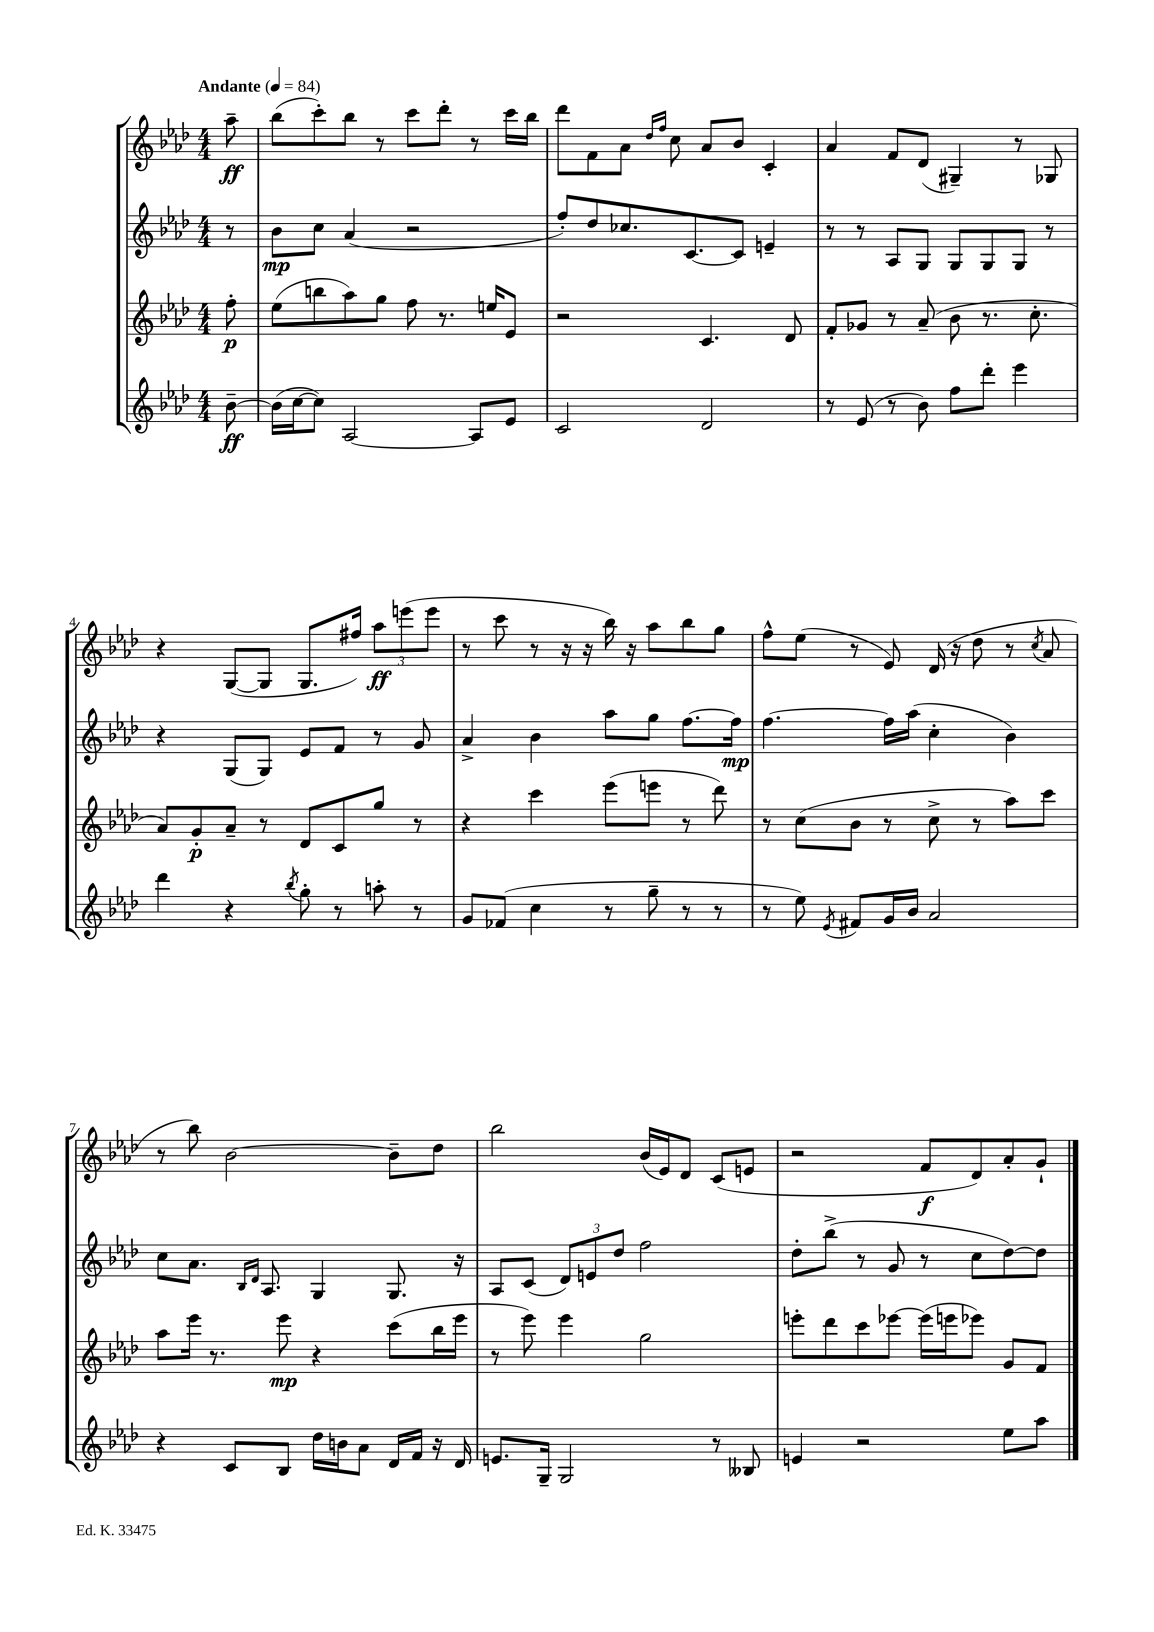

**kern	**kern	**kern	**kern
*staff4	*staff3	*staff2	*staff1
*clefG2	*clefG2	*clefG2	*clefG2
*k[b-e-a-d-]	*k[b-e-a-d-]	*k[b-e-a-d-]	*k[b-e-a-d-]
*M4/4	*M4/4	*M4/4	*M4/4
*MM84	*MM84	*MM84	*MM84
[8b-~	8ff'	8r	8aa-~
=	=	=	=
(16b-]	(8ee-	8b-	(8bb-
[16cc	.	.	.
8cc])	8bb	8cc	8ccc')
[2A-	8aa-)	(4a-	8bb-
.	8gg	.	8r
.	8ff	2r	8ccc
.	8.r	.	8ddd-'
8A-]	.	.	8r
.	16ee	.	.
8e-	8e-	.	16ccc
.	.	.	16bb-
=	=	=	=
2c	2r	8ff')	8ddd-
.	.	8dd-	8f
.	.	8.cc-	8a-
.	.	.	16qqdd-
.	.	.	16qqff
.	.	.	8cc
.	.	[8.c	.
2d-	4.c	.	8a-
.	.	8c]	8b-
.	.	4e~	4c'
.	8d-	.	.
=	=	=	=
8r	8f'	8r	4a-
(8e-	8g-	8r	.
8r	8r	8A-	8f
8b-)	(8a-~	8G	(8d-
8ff	8b-	8G	4G#~)
8ddd-'	8.r	8G	.
4eee-	.	8G	8r
.	8.cc'	.	.
.	.	8r	8G-
=	=	=	=
4ddd-	8a-)	4r	4r
.	8g'	.	.
4r	8a-~	(8G	([8G
.	8r	8G)	8G]
8qbb-	.	.	.
8gg'	8d-	8e-	8.G
8r	8c	8f	.
.	.	.	16ff#)
8aa'	8gg	8r	12aa-
.	.	.	(12eee
8r	8r	8g	.
.	.	.	12eee
=	=	=	=
8g	4r	4a-^	8r
(8f-	.	.	8ccc
4cc	4ccc	4b-	8r
.	.	.	16r
.	.	.	16r
8r	(8eee-	8aa-	16bb-)
.	.	.	16r
8gg~	8eee	8gg	8aa-
8r	8r	[8.ff	8bb-
8r	8ddd-)	.	8gg
.	.	16ff]	.
=	=	=	=
8r	8r	[4.ff	8ff^^
8ee-)	(8cc	.	(8ee-
8qe-	.	.	.
8f#	8b-	.	8r
16g	8r	16ff]	8e-)
16b-	.	(16aa-	.
2a-	8cc^	4cc'	(16d-
.	.	.	16r
.	8r	.	8dd-
.	8aa-)	4b-)	8r
.	.	.	8qcc
.	8ccc	.	8a-
=	=	=	=
4r	8aa-	8cc	8r
.	16eee-	8.a-	8bb-)
.	8.r	.	.
8c	.	.	[2b-
.	.	16qqB-	.
.	.	16qqd-	.
.	.	8.A-	.
8B-	8eee-	.	.
16dd-	4r	4G	.
16b	.	.	.
8a-	.	.	.
16d-	(8ccc	8.G	8b-~]
16f	.	.	.
16r	16bb-	.	8dd-
16d-	16eee-	16r	.
=	=	=	=
8.e	8r	8A-	2bb-
.	8eee-)	(8c	.
16G~	.	.	.
2G	4eee-	12d-)	.
.	.	12e	.
.	.	12dd-	.
.	2gg	2ff	(16b-
.	.	.	16e-)
.	.	.	8d-
8r	.	.	(8c
8B--	.	.	8e
=	=	=	=
4e	8eee'	8dd-'	2r
.	8ddd-	(8bb-^	.
2r	8ccc	8r	.
.	[8eee-	8g	.
.	(16eee-]	8r	8f
.	16eee	.	.
.	8eee-)	8cc	8d-)
8ee-	8g	[8dd-)	8a-'
8aa-	8f	8dd-]	8g`
==	==	==	==
*-	*-	*-	*-
